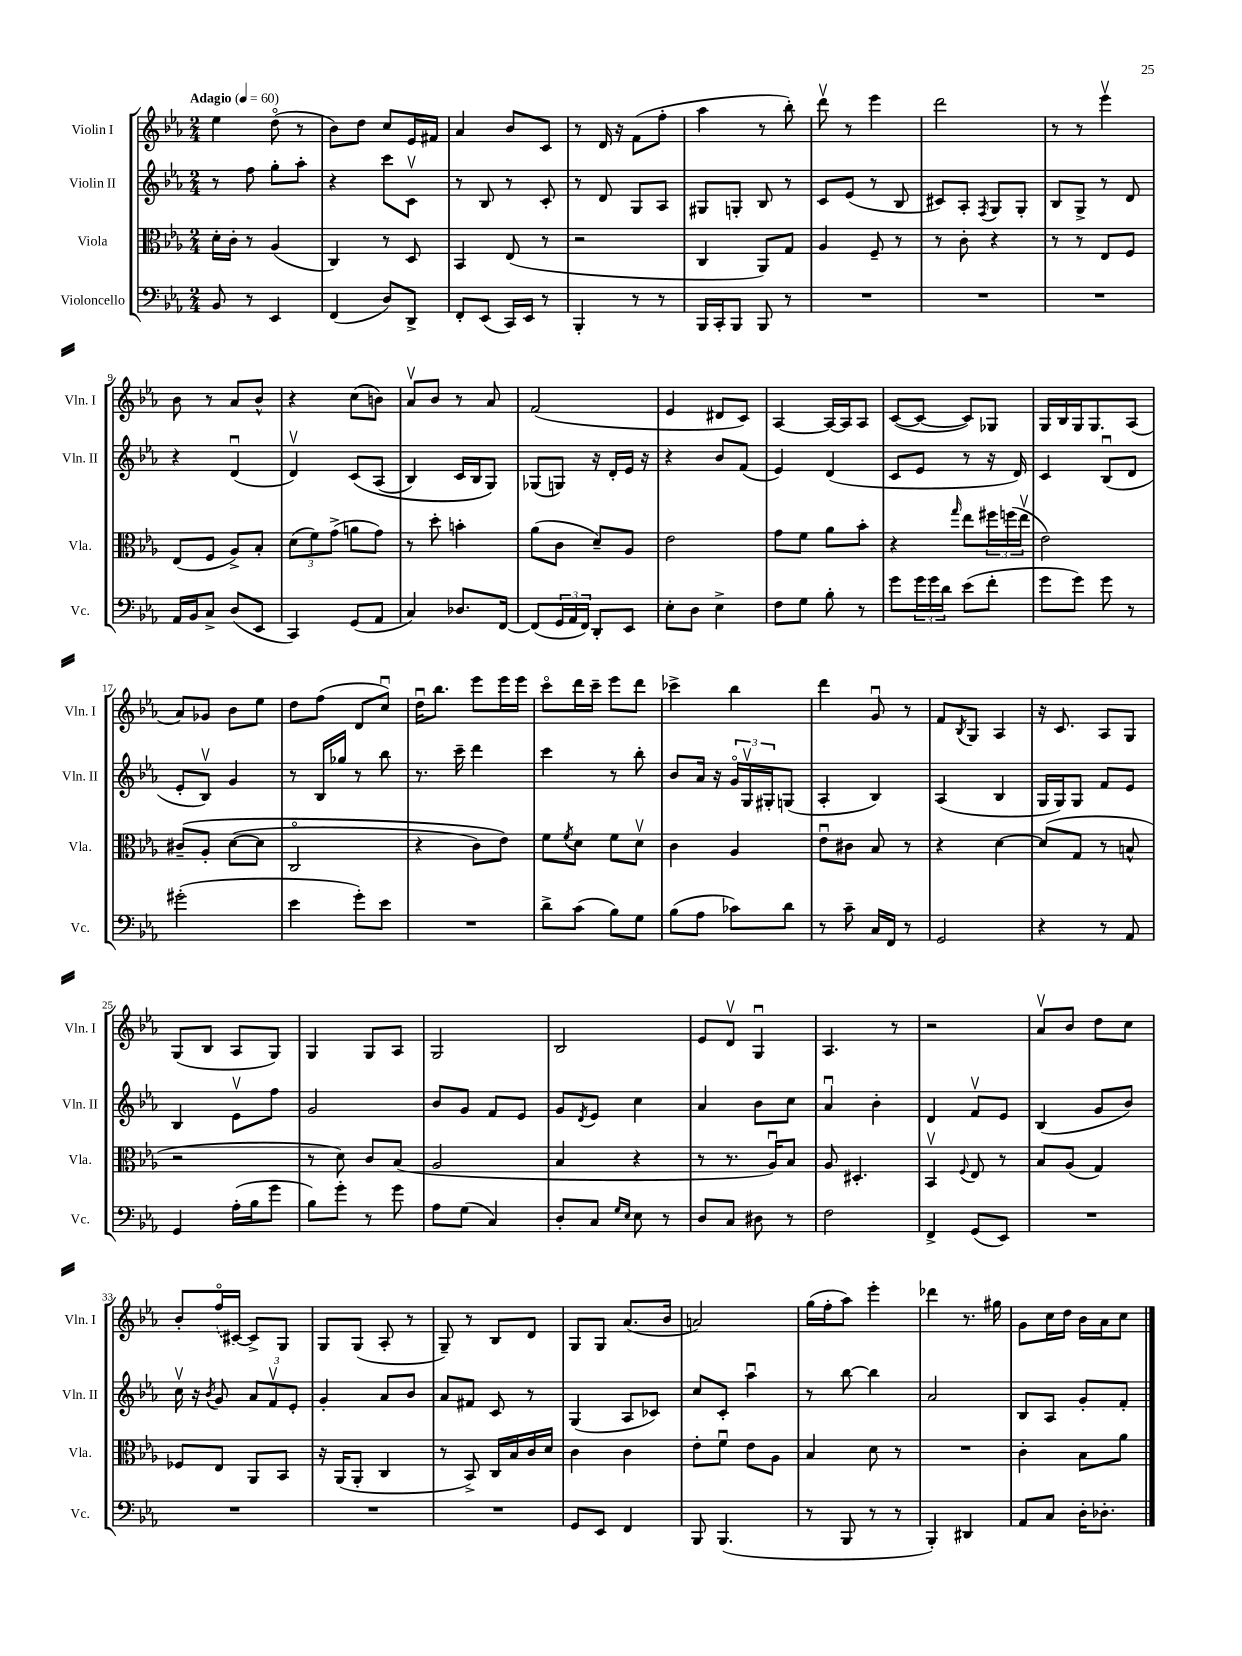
<<
\new StaffGroup <<
\new Staff = "s0" \with { instrumentName = "Violin I" shortInstrumentName = "Vln. I" } {
    \clef treble \key ees \major \numericTimeSignature \time 2/4 \tempo "Adagio" 4 = 60
    ees''4 d''8\flageolet( r8 |
    bes'8) d''8 c''8 ees'16 fis'16 |
    aes'4 bes'8 c'8 |
    r8 d'16 r16 f'8( f''8-. |
    aes''4 r8 bes''8-.) |
    d'''8\upbow r8 ees'''4 |
    d'''2 |
    r8 r8 ees'''4\upbow |
    bes'8 r8 aes'8 bes'8-^ |
    r4 c''8( b'8) |
    aes'8\upbow bes'8 r8 aes'8 |
    f'2( |
    ees'4 dis'8 c'8) |
    aes4~ aes16~ aes16 aes8 |
    c'8~( c'8~ c'8) ges8 |
    g16 bes16 g16 g8. aes8( |
    aes'8) ges'8 bes'8 ees''8 |
    d''8 f''8( d'8 c''8\downbow) |
    d''16\downbow bes''8. ees'''8 ees'''16 ees'''16 |
    c'''8\flageolet d'''16 c'''16-- ees'''8 d'''8 |
    ces'''4-> bes''4 |
    d'''4 g'8\downbow r8 |
    f'8 \acciaccatura { bes8 } g8 aes4 |
    r16 c'8. aes8 g8 |
    g8( bes8 aes8 g8) |
    g4 g8 aes8 |
    g2 |
    bes2 |
    ees'8 d'8\upbow g4\downbow |
    aes4. r8 |
    r2 |
    aes'8\upbow bes'8 d''8 c''8 |
    bes'8-. \once \slurDashed f''16\flageolet( cis'16~) cis'8-> g8 |
    g8 g8( aes8-. r8 |
    g8--) r8 bes8 d'8 |
    g8 g8 aes'8.( bes'16 |
    a'2) |
    g''16( f''16-. aes''8) ees'''4-. |
    des'''4 r8. gis''16 |
    g'8 c''16 d''16 bes'16 aes'16 c''8 \bar "|." |
}
\new Staff = "s1" \with { instrumentName = "Violin II" shortInstrumentName = "Vln. II" } {
    \clef treble \key ees \major \numericTimeSignature \time 2/4
    r8 f''8 g''8-. aes''8-. |
    r4 c'''8 c'8\upbow |
    r8 bes8 r8 c'8-. |
    r8 d'8 g8 aes8 |
    gis8 g8-. bes8 r8 |
    c'8 ees'8( r8 bes8 |
    cis'8) aes8-. \acciaccatura { f8 } g8 g8-. |
    bes8 g8-> r8 d'8 |
    r4 d'4\downbow( |
    d'4\upbow) c'8\( aes8( |
    bes4) c'16 bes16 g8\) |
    ges8( g8) r16 d'16-. ees'16 r16 |
    r4 bes'8 f'8( |
    ees'4) d'4( |
    c'8 ees'8 r8 r16 d'16) |
    c'4 bes8\downbow( d'8 |
    ees'8-. bes8\upbow) g'4 |
    r8 bes16 ges''16 r8 bes''8 |
    r8. c'''16-- d'''4 |
    c'''4 r8 bes''8-. |
    bes'8 aes'16 r16 \tuplet 3/2 { g'16\flageolet g16\upbow gis16-. } g8( |
    aes4-. bes4) |
    aes4( bes4 |
    g16 g16) g8 f'8 ees'8 |
    bes4 ees'8\upbow f''8 |
    g'2 |
    bes'8 g'8 f'8 ees'8 |
    g'8 \acciaccatura { d'8 } ees'8 c''4 |
    aes'4 bes'8 c''8 |
    aes'4\downbow bes'4-. |
    d'4 f'8\upbow ees'8 |
    bes4( g'8 bes'8) |
    c''16\upbow r16 \acciaccatura { bes'8 } g'8 \tuplet 3/2 { aes'8 f'8\upbow ees'8-. } |
    g'4-. aes'8 bes'8 |
    aes'8 fis'8 c'8 r8 |
    g4( aes8 ces'8) |
    c''8 c'8-. aes''4\downbow |
    r8 bes''8~ bes''4 |
    aes'2 |
    bes8 aes8 g'8-. f'8-. \bar "|." |
}
\new Staff = "s2" \with { instrumentName = "Viola" shortInstrumentName = "Vla." } {
    \clef alto \key ees \major \numericTimeSignature \time 2/4
    d'16-. c'16-. r8 aes4( |
    c4) r8 d8 |
    bes,4 ees8( r8 |
    r2 |
    c4 aes,8) g8 |
    aes4 f8-- r8 |
    r8 c'8-. r4 |
    r8 r8 ees8 f8 |
    ees8( f8 aes8->) bes8-. |
    \tuplet 3/2 { d'8( f'8) g'8->( } a'8 g'8) |
    r8 d''8-. b'4-. |
    aes'8( c'8 d'8--) aes8 |
    ees'2 |
    g'8 f'8 aes'8 bes'8-. |
    r4 \grace { g''16 } ees''8 \tuplet 3/2 { fis''16 f''16( ees''16\upbow } |
    ees'2) |
    cis'8--\( aes8-. d'8~( d'8 |
    c2\flageolet |
    r4 c'8) ees'8\) |
    f'8 \acciaccatura { f'8 } d'8 f'8 d'8\upbow |
    c'4 aes4 |
    ees'8\downbow cis'8 bes8 r8 |
    r4 d'4~ |
    d'8( g8 r8 b8-^ |
    r2 |
    r8 d'8) c'8 bes8( |
    aes2 |
    bes4 r4 |
    r8 r8. aes16\downbow) bes8 |
    aes8 dis4.-. |
    bes,4\upbow \appoggiatura { f8 } ees8 r8 |
    bes8 aes8( g4) |
    fes8 ees8 aes,8 bes,8 |
    r16 aes,16( aes,8-. c4 |
    r8 bes,8->) c16 bes16 c'16 d'16 |
    c'4 c'4 |
    ees'8-. f'8\downbow ees'8 aes8 |
    bes4 d'8 r8 |
    R2 |
    c'4-. bes8 aes'8 \bar "|." |
}
\new Staff = "s3" \with { instrumentName = "Violoncello" shortInstrumentName = "Vc." } {
    \clef bass \key ees \major \numericTimeSignature \time 2/4
    bes,8 r8 ees,4 |
    f,4( d8) d,8-> |
    f,8-. ees,8( c,16) ees,16 r8 |
    bes,,4-. r8 r8 |
    bes,,16 c,16-. bes,,8 bes,,8 r8 |
    R2 |
    R2 |
    R2 |
    aes,16 bes,16 c8-> d8( ees,8 |
    c,4) g,8( aes,8 |
    c4) des8. f,16~ |
    f,8( \tuplet 3/2 { g,16 aes,16 f,16) } d,8-. ees,8 |
    ees8-. d8 ees4-> |
    f8 g8 bes8-. r8 |
    g'8 \tuplet 3/2 { g'16 g'16 d'16 } ees'8( f'8-. |
    g'8 g'8) g'8 r8 |
    gis'2-.( |
    ees'4 g'8-.) ees'8 |
    R2 |
    d'8-> c'8( bes8) g8 |
    bes8( aes8 ces'8) d'8 |
    r8 c'8-- c16 f,16 r8 |
    g,2 |
    r4 r8 aes,8 |
    g,4 aes16-.( bes16 g'8 |
    bes8) g'8-. r8 g'8 |
    aes8 g8( c4) |
    d8-. c8 \grace { g16 ees16 } ees8 r8 |
    d8 c8 dis8 r8 |
    f2 |
    f,4-> g,8( ees,8) |
    R2 |
    R2 |
    R2 |
    R2 |
    g,8 ees,8 f,4 |
    bes,,8 bes,,4.( |
    r8 bes,,8 r8 r8 |
    bes,,4-.) dis,4 |
    aes,8 c8 d16-. des8.-. \bar "|." |
}
>>
>>
